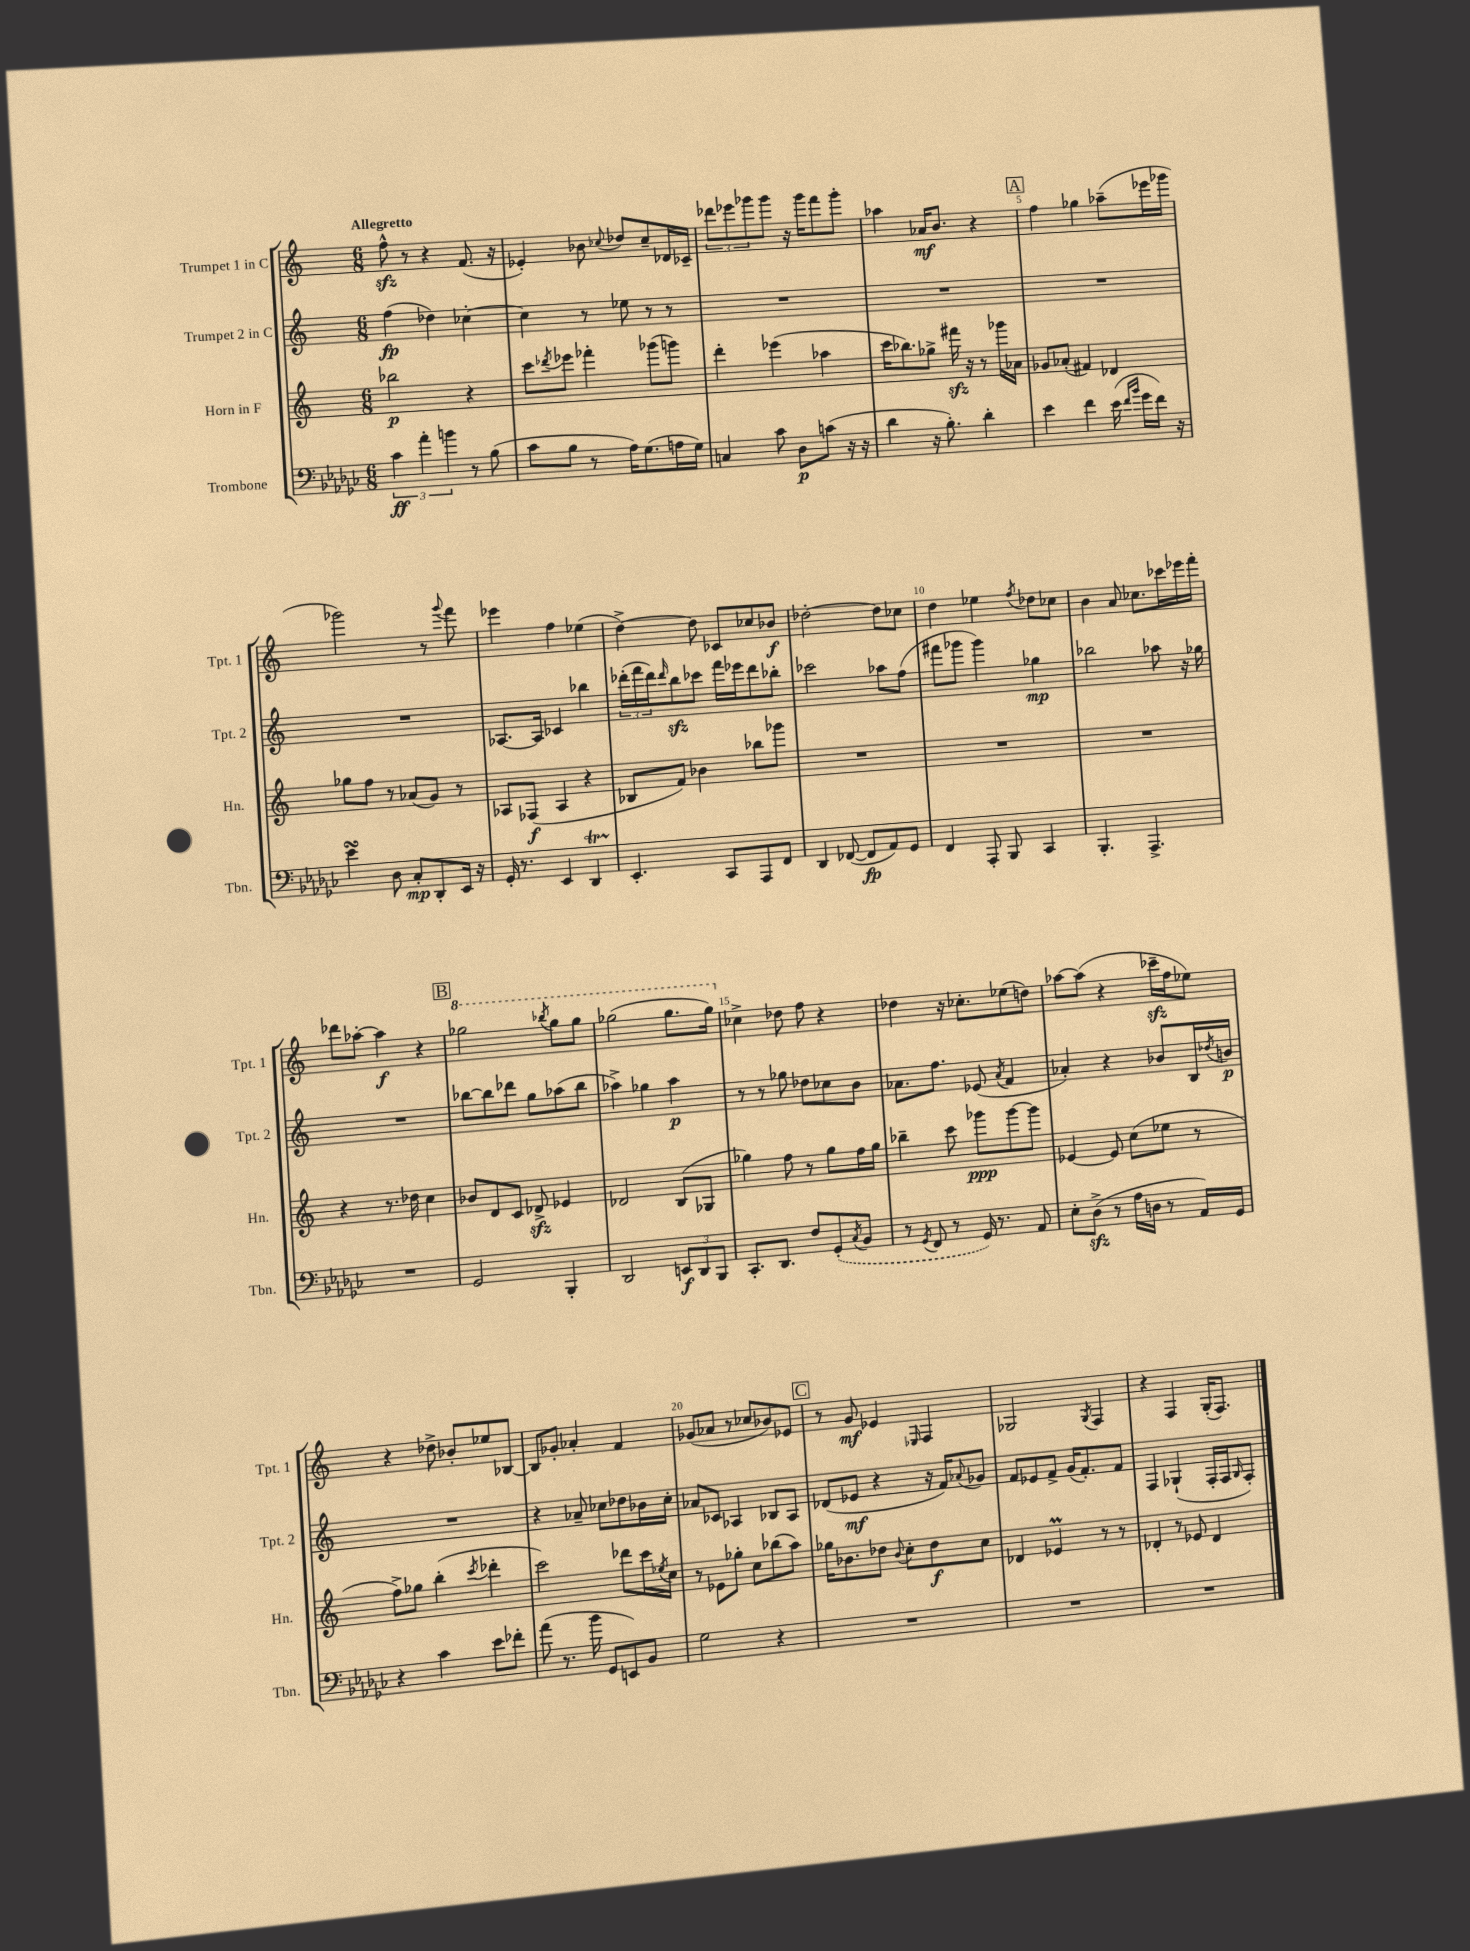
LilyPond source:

<<
\new StaffGroup <<
\new Staff = "s0" \with { instrumentName = "Trumpet 1 in C" shortInstrumentName = "Tpt. 1" } {
    \clef treble \key c \major \numericTimeSignature \time 6/8 \tempo "Allegretto"
    f''8-^\sfz r8 r4 f'8.( r16 |
    ees'4-.) bes'8 \appoggiatura { ces''8 } des''8 ces''8-- des'16 ces'16-- |
    \tuplet 3/2 { des'''8 ees'''8 ges'''8 } ges'''8 r16 ges'''16 f'''8 ges'''8-. |
    aes''4 aes'16\mf b'8. r4 |
    \mark \markup { \box "A" } f''4 ges''4 aes''8--( ees'''16 ges'''16 |
    ges'''2) r8 \appoggiatura { ges'''8 } f'''8 |
    ees'''4 f''4 ees''4( |
    d''4~->) d''8 ces'8 ces''8 bes'8\f |
    des''2~-. des''8 ces''8 |
    d''4 ees''4 \acciaccatura { f''8 } des''8 ces''8 |
    b'4 a'8 ces''8. ces'''16 ees'''16 f'''16-. |
    des'''8 aes''8~-. aes''4\f r4 |
    \mark \markup { \box "B" } \ottava #1 ges'''2 \acciaccatura { bes'''8 } ges'''8 ges'''8 |
    ges'''2( ges'''8. ges'''16) \ottava #0 |
    ces''4-> des''8 f''8 r4 |
    des''4 r16 ces''8.-. ees''8( d''8) |
    aes''8~ aes''8( r4 ces'''16--\sfz f''16 ees''8) |
    r4 des''8-> bes'8-. ees''8 bes8~ |
    bes8 ges'8-. aes'4-. f'4 |
    ges'8( aes'8 r8 ces''8 bes'8) ees'8 |
    \mark \markup { \box "C" } r8 g'8\mf ees'4 \grace { ees16 } f4 |
    ges2 \acciaccatura { ges8 } f4 |
    r4 f4 g16-.( f8.) \bar "|." |
}
\new Staff = "s1" \with { instrumentName = "Trumpet 2 in C" shortInstrumentName = "Tpt. 2" } {
    \clef treble \key c \major \numericTimeSignature \time 6/8
    f''4\fp( des''4) ces''4~-. |
    ces''4 r8 ees''8 r8 r8 |
    R2. |
    R2. |
    \mark \markup { \box "A" } R2. |
    R2. |
    aes8.~ aes16 ces'4 bes''4 |
    \tuplet 3/2 { des'''16-.( f'''16 des'''16) } \grace { des'''16 } b''8\sfz ces'''8 f'''16 ees'''16 des'''8 bes''8-. |
    ces'''2 aes''8 f''8( |
    fis'''8 ges'''8 ges'''4) ges''4\mp |
    bes''2 aes''8 r16 ges''16 |
    R2. |
    \mark \markup { \box "B" } bes''8~ bes''8 des'''8 g''8 aes''8( bes''8 |
    aes''4->) ges''4 aes''4\p |
    r8 r8 ges''8 des''8 ces''8 b'8 |
    aes'8. f''8. ees'8( \acciaccatura { aes'8 } f'4 |
    aes'4-.) r4 bes'8 b16 \acciaccatura { des''8 } b'16\p |
    R2. |
    r4 aes'8-- ces''8 des''8 bes'16 ces''16-. |
    aes'8 ces'8 aes4 bes8 aes8 |
    \mark \markup { \box "C" } des'8( ees'8\mf r4 r16 f'16) \appoggiatura { aes'8 } ges'8 |
    f'8 ees'8 f'8-> g'16( f'8.-.) f'8 |
    f4 ges4-!( f16-. f16 \grace { ges16 } f8-.) \bar "|." |
}
\new Staff = "s2" \with { instrumentName = "Horn in F" shortInstrumentName = "Hn." } {
    \clef treble \key c \major \numericTimeSignature \time 6/8
    bes''2\p r4 |
    c'''8 \acciaccatura { des'''8 } ees'''8 fes'''4-. ges'''8( g'''8) |
    d'''4-. ees'''4( aes''4 |
    c'''16 bes''8.) ges''8-> fis'''16\sfz r16 r8 ges'''16 aes'16 |
    \mark \markup { \box "A" } ges'8 aes'8-.( fis'4) des'4 |
    ges''8 f''8 r8 aes'8( g'8) r8 |
    aes8 fes8\f( aes4 r4 |
    bes8 f'8) bes'4 bes''8 ges'''8 |
    R2. |
    R2. |
    R2. |
    r4 r8. des''16 c''4 |
    \mark \markup { \box "B" } bes'8 d'8 c'8 des'8->\sfz ees'4 |
    des'2 b8( ges8 |
    ges''4) f''8 r8 ges''8 f''16 ges''16 |
    bes''4-- c'''8 ges'''8\ppp ges'''8~ ges'''8 |
    ees'4~ ees'8 c''8( ees''8 r8 |
    f''8->) ges''8 b''4-.( \acciaccatura { c'''8 } des'''4-. |
    c'''2) des'''8 c'''16 \acciaccatura { ees''8 } c''16 |
    r8 ees'8 ges''8-. c''8 bes''8( a''8) |
    \mark \markup { \box "C" } ges''16 bes'8. des''8 \appoggiatura { bes'8 } c''8-. des''8\f c''8 |
    des'4 ees'4\prall r8 r8 |
    des'4-. r8 ees'8 des'4 \bar "|." |
}
\new Staff = "s3" \with { instrumentName = "Trombone" shortInstrumentName = "Tbn." } {
    \clef bass \key ges \major \numericTimeSignature \time 6/8
    \tuplet 3/2 { ces'4\ff aes'4-. b'4 } r8 bes8( |
    ces'8 bes8 r8 aes16) ges8.( a16 ges16) |
    c4 ces'8 des8\p c'8( r16 r16 |
    des'4 r16 bes8.-.) des'4-. |
    \mark \markup { \box "A" } ees'4 f'4 ees'16( \grace { f'16 bes'16 } ges'16 f'16) r16 |
    ees'4\turn des8 ces8-.\mp des,8-. ees,16 r16 |
    ges,16-. r8. ees,4 des,4\startTrillSpan |
    ees,4.-.\stopTrillSpan ces,8 aes,,8 f,8 |
    des,4 fes,8~( fes,8\fp aes,8) ges,8 |
    f,4 aes,,8-. bes,,8 ces,4 |
    bes,,4.-. aes,,4.-> |
    R2. |
    \mark \markup { \box "B" } ges,2 bes,,4-. |
    des,2 \tuplet 3/2 { e,8\f des,8 bes,,8 } |
    ces,8.-. des,8. f8 \once \slurDashed ges,8-.( \acciaccatura { ces8 } bes,8 |
    r8 \acciaccatura { ges,8 } f,8 r8 ges,16) r8. aes,8 |
    ees8-. des8->\sfz( r8 aes16 d16 r8 aes,16) ges,16 |
    r4 ces'4 ees'8 fes'8-. |
    aes'8( r8. bes'16 ges,8 e,8) bes,8 |
    ges2 r4 |
    \mark \markup { \box "C" } R2. |
    R2. |
    R2. \bar "|." |
}
>>
>>
\layout { \context { \Score \override BarNumber.break-visibility = ##(#f #t #t) barNumberVisibility = #(every-nth-bar-number-visible 5) } }
